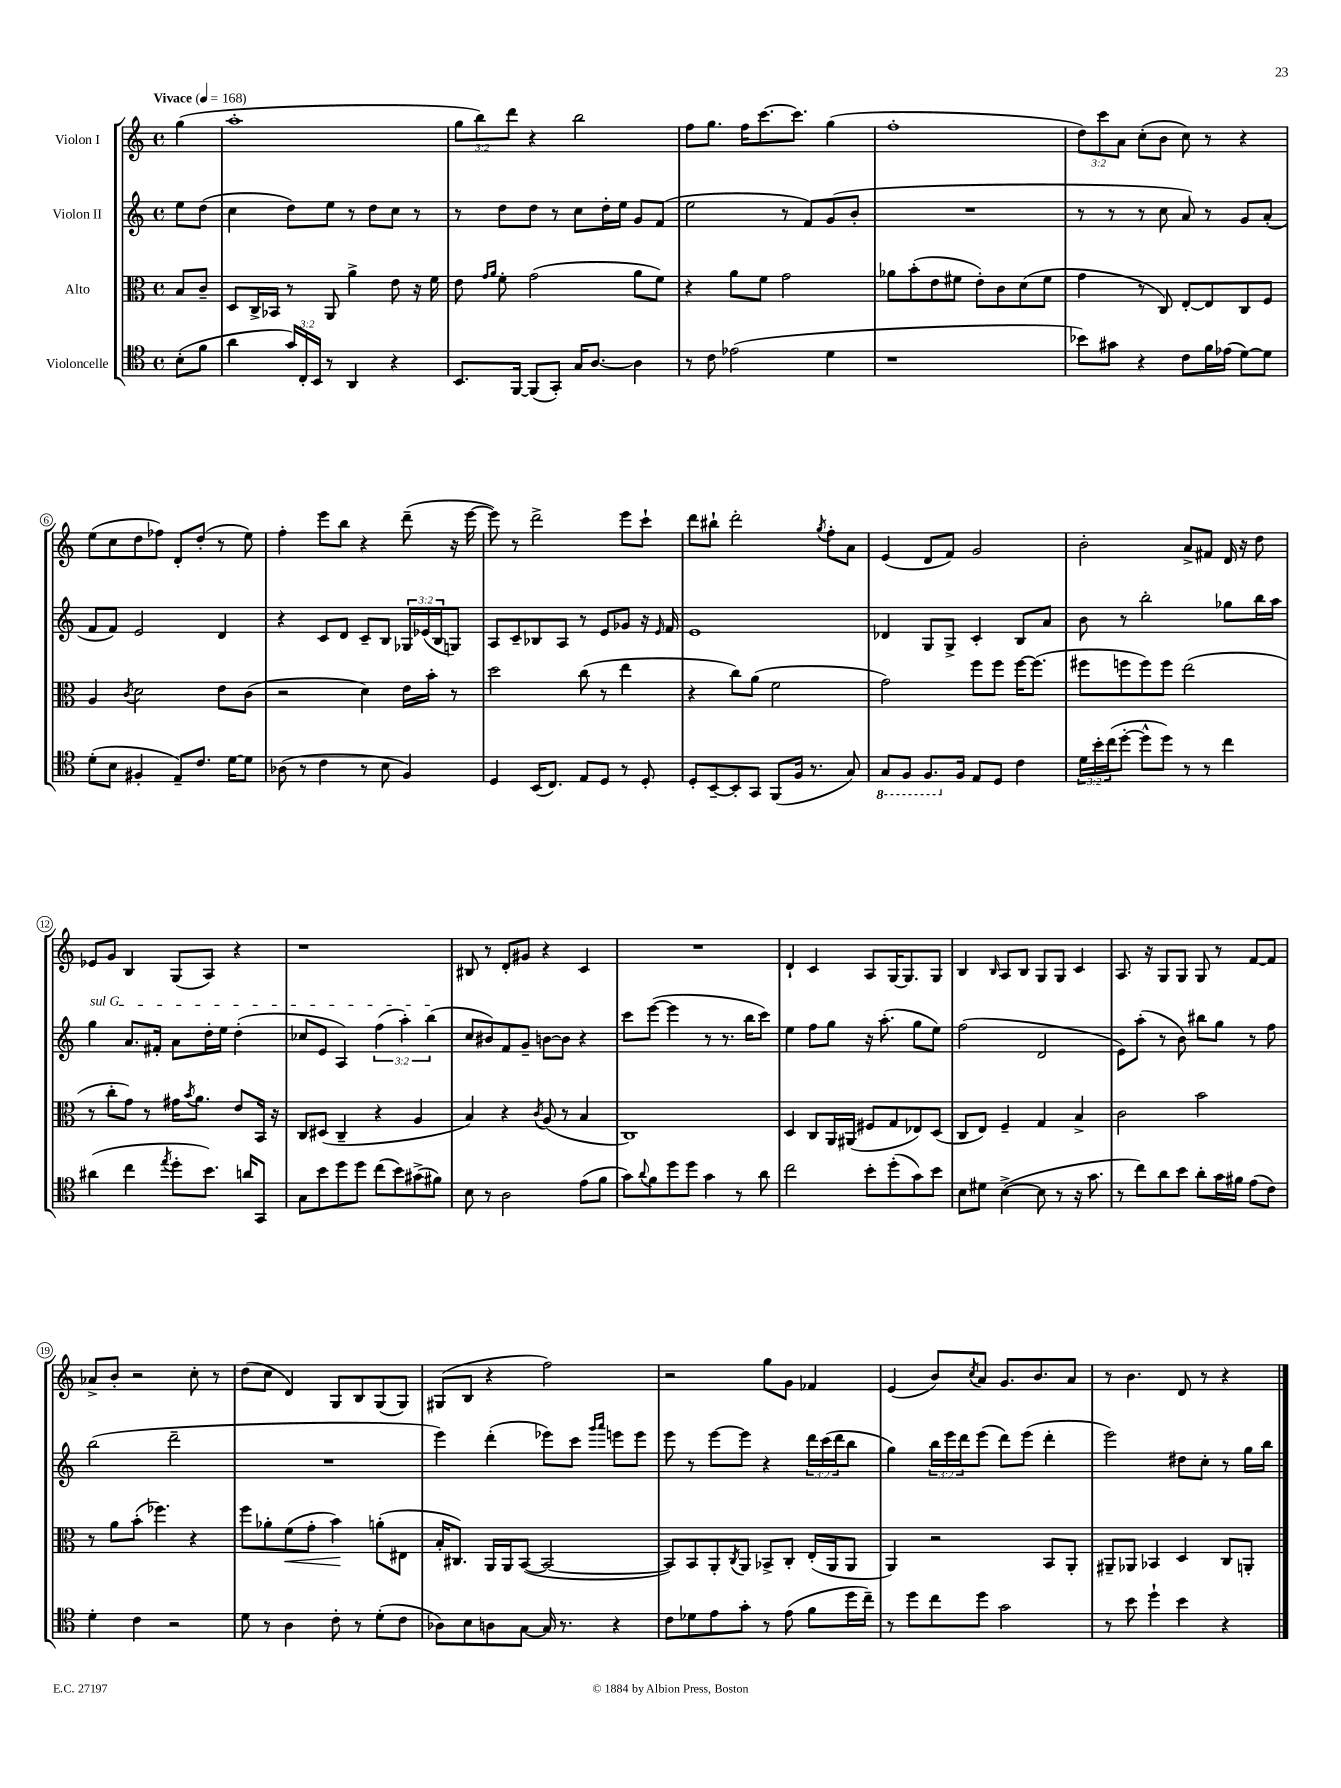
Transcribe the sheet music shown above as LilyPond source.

<<
\new StaffGroup <<
\new Staff = "s0" \with { instrumentName = "Violon I" } {
    \clef treble \key c \major \defaultTimeSignature \time 4/4 \override Staff.TupletNumber.text = #tuplet-number::calc-fraction-text \partial 4 \tempo "Vivace" 4 = 168
    g''4( |
    a''1-. |
    \tuplet 3/2 { g''8 b''8) d'''8 } r4 b''2 |
    f''8 g''8. f''16 c'''8.~ c'''8. g''4( |
    f''1-. |
    \tuplet 3/2 { d''8) c'''8 a'8 } c''8-.( b'8 c''8) r8 r4 |
    e''8( c''8 d''8 fes''8) d'8-. d''8-.( r8 e''8) |
    f''4-. e'''8 b''8 r4 d'''8--( r16 e'''16~ |
    e'''8) r8 d'''2-> e'''8 c'''8-! |
    d'''8 bis''8-! d'''2-. \acciaccatura { g''8 } f''8-. a'8 |
    e'4( d'8 f'8) g'2 |
    b'2-. a'8-> fis'8 d'16 r16 d''8 |
    ees'8 g'8 b4 g8( a8) r4 |
    r1 |
    bis8 r8 d'8-. gis'8 r4 c'4 |
    R1 |
    d'4-! c'4 a8 g16~ g8. g8 |
    b4 \grace { b16 } a8 b8 g8 g8 c'4 |
    a8. r16 g8 g8 g8 r8 f'8~ f'8 |
    aes'8-> b'8-. r2 c''8-. r8 |
    d''8( c''8 d'4) g8 b8 g8( g8) |
    gis8( b8 r4 f''2) |
    r2 g''8 g'8 fes'4 |
    e'4( b'8) \acciaccatura { c''8 } a'8 g'8. b'8. a'8 |
    r8 b'4. d'8 r8 r4 \bar "|." |
}
\new Staff = "s1" \with { instrumentName = "Violon II" } {
    \clef treble \key c \major \defaultTimeSignature \time 4/4 \override Staff.TupletNumber.text = #tuplet-number::calc-fraction-text \partial 4
    e''8 d''8( |
    c''4 d''8) e''8 r8 d''8 c''8 r8 |
    r8 d''8 d''8 r8 c''8 d''16-. e''16 g'8 f'8( |
    e''2 r8 f'8) g'8( b'8-. |
    R1 |
    r8 r8 r8 c''8 a'8) r8 g'8 a'8-.( |
    f'8 f'8) e'2 d'4 |
    r4 c'8 d'8 c'8-- b8 \tuplet 3/2 { ges16 ees'16( b16 } g8) |
    a8 c'8-- bes8 a8 r8 e'8 ges'8 r16 \grace { e'16 } f'16 |
    e'1 |
    des'4 g8 g8-> c'4-. b8 a'8 |
    b'8 r8 b''2-. ges''8 b''16 a''16 |
    \once \override TextSpanner.bound-details.left.text = \markup { \italic "sul G" } g''4\startTextSpan a'8. fis'16-. a'8 d''16-. e''16 d''4-.( |
    ces''8 e'8 a4) \tuplet 3/2 { f''4( a''4-.) b''4\stopTextSpan( } |
    c''8 bis'8) f'8 g'8-- b'8~ b'8 r4 |
    c'''8 e'''8~( e'''4 r8 r8. b''16 c'''8) |
    e''4 f''8 g''8 r16 a''8.-.( g''8 e''8) |
    f''2( d'2 |
    e'8) a''8-.( r8 b'8) bis''8 g''8 r8 f''8 |
    b''2( d'''2-- |
    R1 |
    e'''4) d'''4-.( ees'''8) c'''8 \grace { g'''16 a'''16 } e'''8 e'''8 |
    e'''8 r8 e'''8~ e'''8 r4 \tuplet 3/2 { d'''16 c'''16( d'''16 } b''8 |
    g''4) \tuplet 3/2 { b''16 e'''16 d'''16 } e'''8( d'''8) e'''8( d'''4-. |
    e'''2) dis''8 c''8-. r8 g''16 b''16 \bar "|." |
}
\new Staff = "s2" \with { instrumentName = "Alto" } {
    \clef alto \key c \major \defaultTimeSignature \time 4/4 \partial 4
    b8 c'8-- |
    d8 c16-> bes,16 r8 a,8 a'4-> e'8 r16 f'16 |
    e'8 \grace { g'16 a'16 } f'8-. g'2( a'8 f'8) |
    r4 a'8 f'8 g'2 |
    aes'8 b'8-.( e'8 fis'8 e'8-.) c'8 d'8( fis'8 |
    g'4 r8 c8) e8~-. e8 c8 f8 |
    a4 \acciaccatura { c'8 } d'2 e'8 c'8( |
    r2 d'4) e'16 b'16-. r8 |
    d''2 c''8( r8 e''4 |
    r4 c''8) a'8( f'2 |
    g'2) f''8 f''8 f''16~ f''8.( |
    fis''8 f''8 f''8) f''8 e''2( |
    r8 c''8-. g'8) r8 gis'16 \acciaccatura { b'8 } a'8. e'8 b,16 r16 |
    c8 dis8( c4-- r4 a4 |
    b4) r4 \acciaccatura { c'8 } a8( r8 b4 |
    c1) |
    d4 c8 a,16 ais,16( fis8 g8 ees8) d8( |
    c8 e8) f4-- g4 b4-> |
    c'2 b'2 |
    r8 a'8 b'8-.( fes''4.) r4 |
    f''8 aes'8-. f'8\<( g'8-. b'4\!) a'8-.( eis8 |
    b16-. cis8.) a,16 a,16 b,8~( b,2~ |
    b,8) b,8 a,8-. \acciaccatura { c8 } a,8 bes,8-> c8-. e16-.( a,16 a,8 |
    a,4) r2 b,8 a,8-. |
    ais,8-- aes,8 bes,4 d4 c8 a,8-. \bar "|." |
}
\new Staff = "s3" \with { instrumentName = "Violoncelle" } {
    \clef tenor \key c \major \defaultTimeSignature \time 4/4 \override Staff.TupletNumber.text = #tuplet-number::calc-fraction-text \partial 4
    b8-.( f'8 |
    a'4 \tuplet 3/2 { g'16) c16-. b,16 } r8 a,4 r4 |
    b,8. f,16~ f,8( g,8-.) g16 a8.~ a4 |
    r8 c'8 ees'2( d'4 |
    r1 |
    bes'8) gis'8 r4 c'8 f'16 ees'16( d'8~) d'8 |
    d'8-.( b8 fis4-. e8--) c'8. d'16~ d'8 |
    aes8( r8 c'4 r8 b8 f4) |
    d4 b,16( c8.) e8 d8 r8 d8-. |
    d8-. b,8~-- b,8-. g,8 f,8( f16 r8. g8) |
    \ottava #-1 g,8 f,8 f,8. \ottava #0 f16 e8 d8 c'4 |
    \tuplet 3/2 { d'16 b'16-. c''16( } d''8~-. d''8-^ d''8) r8 r8 c''4 |
    ais'4( c''4 \acciaccatura { e''8 } d''8-. b'8.) a'16 g,8 |
    g8 b'8 d''8 d''8 c''8( b'8) gis'8->( fis'8) |
    b8 r8 a2 e'8( f'8 |
    g'8) \appoggiatura { a'8 } f'8 d''8 d''8 g'4 r8 a'8 |
    c''2 b'8-. d''8-.( g'8) b'8 |
    b8 dis'8 b4~->( b8 r8 r16 g'8. |
    r8 c''8) a'8 b'8 a'8-. g'16 fis'16 e'8( c'8) |
    d'4-. c'4 r2 |
    d'8 r8 a4 c'8-. r8 d'8-.( c'8 |
    aes8) b8 a8 g8~ g16 r8. r4 |
    c'8 des'8 e'8 g'8-. r8 e'8( f'8 d''16 c''16--) |
    r8 d''8 c''8 d''8 g'2 |
    r8 b'8 d''4-! b'4 r4 \bar "|." |
}
>>
>>
\layout { \context { \Score \override BarNumber.stencil = #(make-stencil-circler 0.1 0.3 ly:text-interface::print) } }
